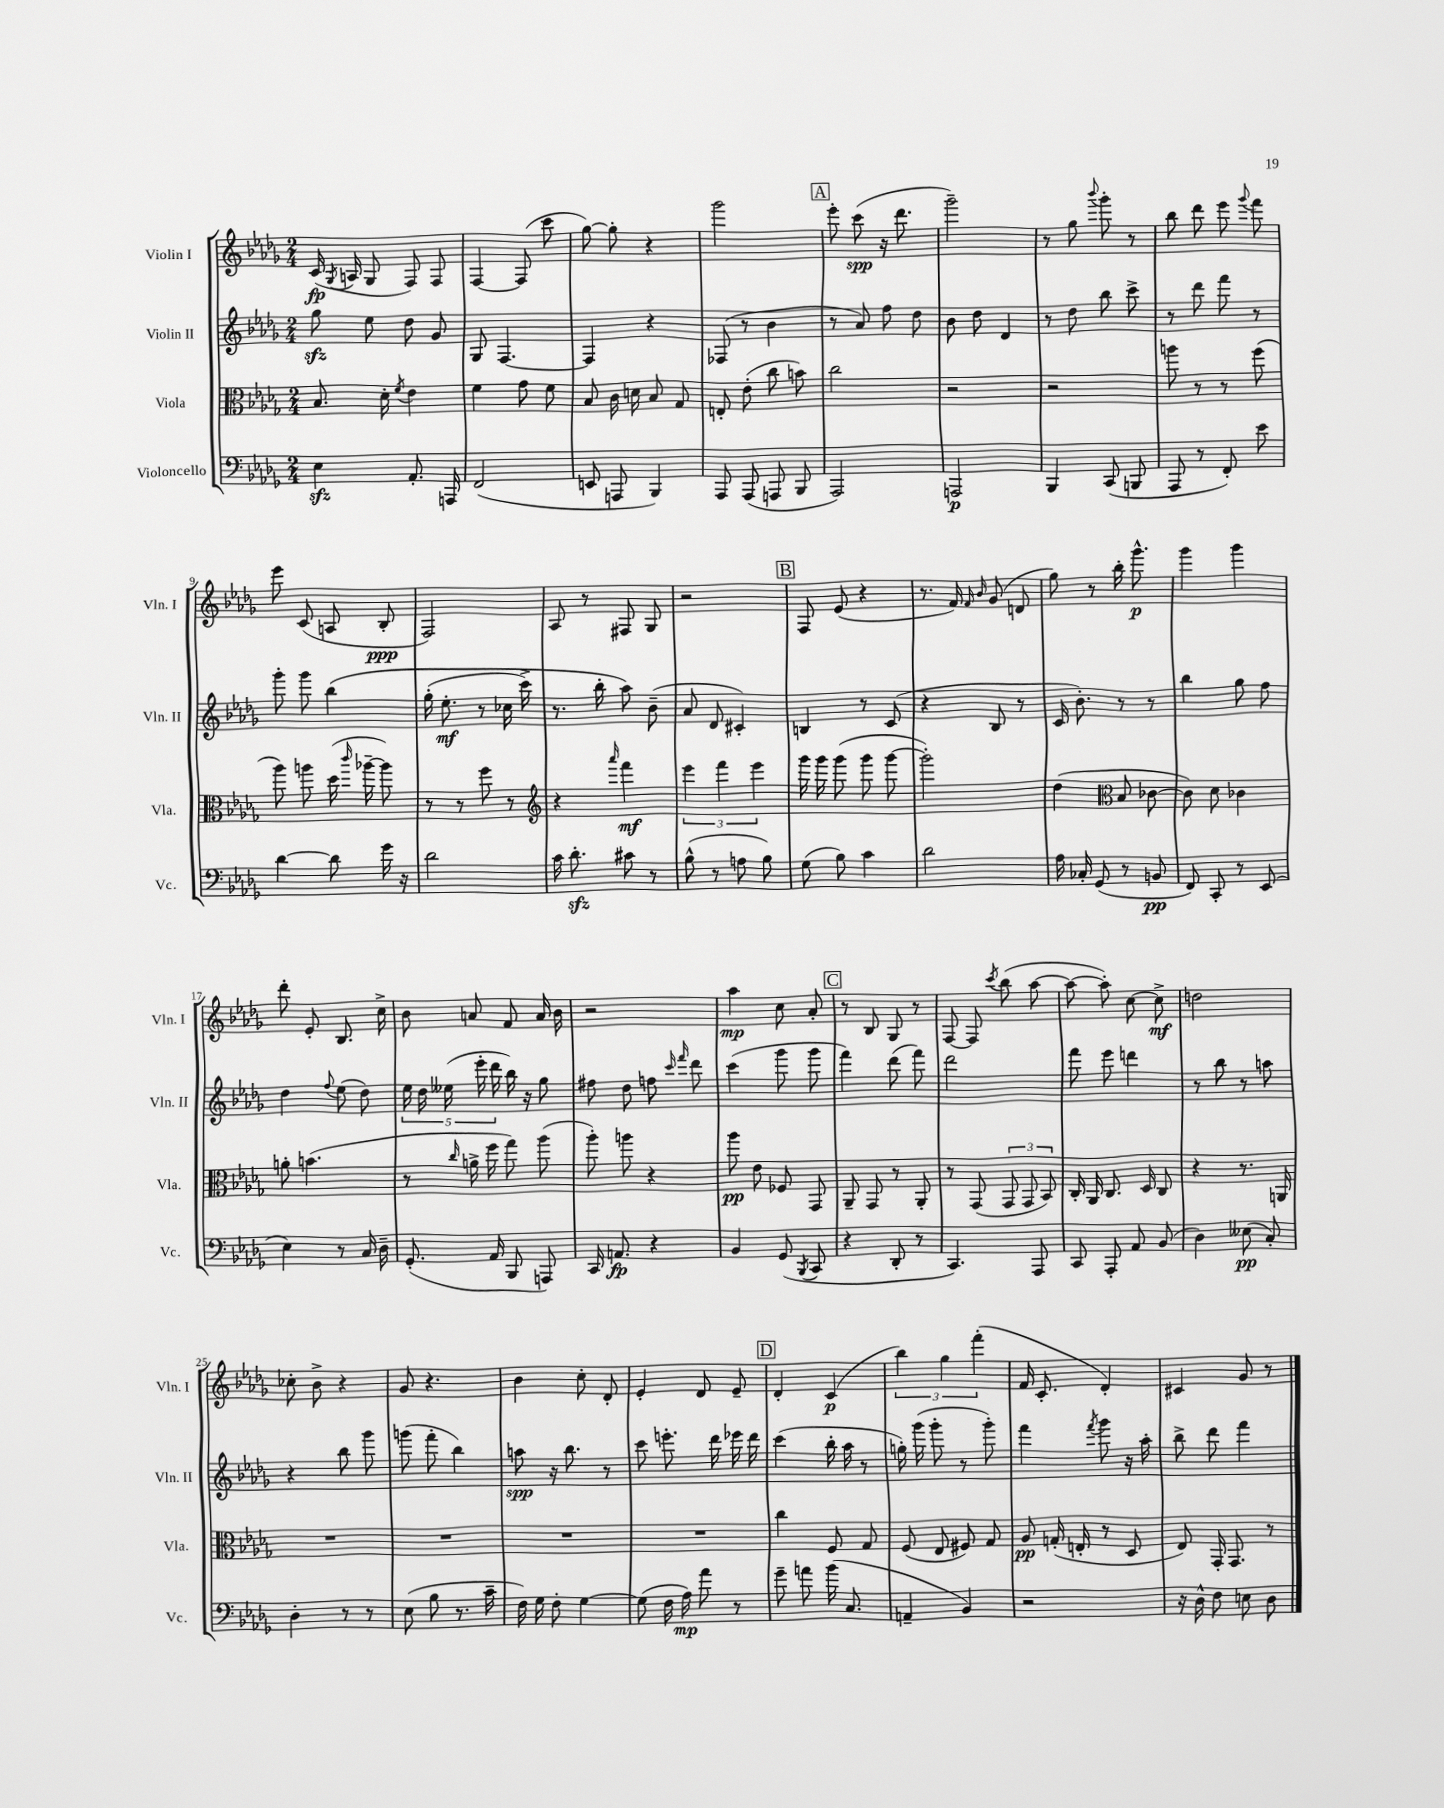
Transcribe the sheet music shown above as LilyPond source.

<<
\new StaffGroup <<
\new Staff = "s0" \with { instrumentName = "Violin I" shortInstrumentName = "Vln. I" } {
    \clef treble \key des \major \numericTimeSignature \time 2/4
    \autoBeamOff c'16\fp( \acciaccatura { ges8 } a16 ges8 f8) f8 |
    f4~ f8( c'''8 |
    ges''8~) ges''8-. r4 |
    ges'''2 |
    \mark \markup { \box "A" } ees'''8-. c'''8\spp( r16 des'''8. |
    ges'''2--) |
    r8 ges''8 \appoggiatura { bes'''8 } ges'''8-. r8 |
    bes''8 des'''8 ees'''8 \appoggiatura { ges'''8 } f'''8 |
    ees'''8 c'8( a8 bes8-.\ppp |
    f2) |
    aes8 r8 fis8 ges8 |
    r2 |
    \mark \markup { \box "B" } f8 ees'8( r4 |
    r8. f'16) \grace { f'16 bes'16 } ges'8( d'8 |
    ges''8) r8 bes''16-. ges'''8.-^\p |
    ges'''4 ges'''4 |
    des'''8-. ees'8-. bes8. c''16-> |
    bes'8 a'8 f'8 a'16 bes'16 |
    r2 |
    aes''4\mp c''8 aes'8-. |
    \mark \markup { \box "C" } r8 bes8 ges8 r8 |
    f8~ f8 \acciaccatura { c'''8 } bes''8( aes''8~ |
    aes''8~ aes''8-.) c''8~ c''8->\mf |
    d''2 |
    ces''8-. bes'8-> r4 |
    ges'8 r4. |
    bes'4 c''8-. des'8-. |
    ees'4-. des'8 ees'8-- |
    \mark \markup { \box "D" } des'4-. c'4\p( |
    \tuplet 3/2 { bes''4) ges''4 f'''4-.( } |
    f'16 c'8.-. des'4-.) |
    cis'4 ges'8 r8 \bar "|." |
}
\new Staff = "s1" \with { instrumentName = "Violin II" shortInstrumentName = "Vln. II" } {
    \clef treble \key des \major \numericTimeSignature \time 2/4
    \autoBeamOff ges''8\sfz ees''8 des''8 ges'8 |
    ges8 f4.~ |
    f4 r4 |
    fes8( r8 bes'4 |
    \mark \markup { \box "A" } r8 aes'8) f''8 des''8 |
    bes'8 des''8 des'4 |
    r8 des''8 bes''8 c'''8-> |
    r8 des'''8 f'''8 r8 |
    ges'''8-. ges'''8 bes''4\( |
    ges''16-.( ees''8.-.\mf r8 ces''16 c'''16->) |
    r8. bes''16-. aes''8\) bes'8--( |
    aes'8 des'8 cis'4-.) |
    \mark \markup { \box "B" } b4 r8 c'8( |
    r4 bes8 r8 |
    c'16 bes'8.-.) r8 r8 |
    bes''4 ges''8 f''8 |
    des''4 \appoggiatura { f''8 } ees''8( des''8) |
    \tuplet 5/4 { ees''16 des''16 eeses''16( ees'''16-. des'''16 } bes''16) r16 ges''8 |
    fis''8 des''8 f''8 \grace { c'''16 f'''16 } des'''8 |
    c'''4( ges'''8 ges'''8 |
    \mark \markup { \box "C" } f'''4) des'''8( f'''8) |
    des'''2 |
    f'''8 ees'''8 d'''4 |
    r8 bes''8 r8 a''8 |
    r4 bes''8 ges'''8 |
    g'''8( f'''8-. bes''4) |
    a''8\spp r16 bes''8. r8 |
    c'''8 e'''8.-. des'''16 ees'''16 des'''16 |
    \mark \markup { \box "D" } c'''4( bes''16-. aes''16 r8 |
    g''16-.) ges'''16( ges'''8-. r8 ges'''8-.) |
    f'''4 \acciaccatura { f'''8 } ges'''8 r16 aes''16-. |
    bes''8-> des'''8 f'''4 \bar "|." |
}
\new Staff = "s2" \with { instrumentName = "Viola" shortInstrumentName = "Vla." } {
    \clef alto \key des \major \numericTimeSignature \time 2/4
    \autoBeamOff bes8. des'16-. \acciaccatura { f'8 } ees'4 |
    f'4 ges'8 f'8 |
    bes8 c'16 d'16 bes8 ges8 |
    e8-. ees'8-.( c''8 b'8) |
    \mark \markup { \box "A" } c''2 |
    r2 |
    r2 |
    a''8 r8 r8 f''8( |
    aes''8) a''8 des''16( \grace { c'''16 } aes''16~-- aes''8) |
    r8 r8 f''8 r8 |
    \clef treble r4 \grace { aes'''16 } f'''4\mf |
    \tuplet 3/2 { ees'''4 f'''4 ees'''4 } |
    \mark \markup { \box "B" } ges'''16 ges'''16 ges'''8( ges'''8 ges'''8~ |
    ges'''2-.) |
    des''4( \clef alto bes8 ces'8~ |
    ces'8) des'8 ces'4 |
    a'8-. b'4.( |
    r8 \grace { c''16 } a'16-> f''16 ges''8) aes''8( |
    aes''8-.) a''8 r4 |
    aes''8\pp ees'8 fes8 ges,8 |
    \mark \markup { \box "C" } aes,8-- ges,8 r8 aes,8-. |
    r8 ges,8( \tuplet 3/2 { ges,8 ges,8 bes,8) } |
    c16-. aes,16 c8. des16 c8 |
    r4 r8. a,16 |
    R2 |
    R2 |
    R2 |
    R2 |
    \mark \markup { \box "D" } c''4 f8 ges8 |
    f8( ees8 fis8) ges8 |
    aes8\pp g16-.( e16-. r8 des8 |
    ees8) ges,16-. ges,8. r8 \bar "|." |
}
\new Staff = "s3" \with { instrumentName = "Violoncello" shortInstrumentName = "Vc." } {
    \clef bass \key des \major \numericTimeSignature \time 2/4
    \autoBeamOff ees4\sfz aes,8.-. a,,16 |
    f,2( |
    e,8 a,,8 bes,,4) |
    aes,,8 aes,,8( a,,8 bes,,8 |
    \mark \markup { \box "A" } aes,,2) |
    a,,2\p |
    bes,,4 c,8( b,,8 |
    aes,,8 r8 f,8-.) ees'8 |
    des'4~ des'8 ges'16 r16 |
    des'2 |
    c'16 des'8.-.\sfz cis'8 r8 |
    bes8-^( r8 a8 bes8) |
    \mark \markup { \box "B" } ges8( bes8) c'4 |
    des'2 |
    aes16 ces16-. ges,8( r8 b,8\pp |
    f,8) c,8-. r8 ees,8( |
    ees4) r8 c16 des16-- |
    ges,8.-.( aes,16 bes,,8 a,,8) |
    c,16 a,8.\fp r4 |
    bes,4 ges,8( \acciaccatura { bes,,8 } c,8 |
    \mark \markup { \box "C" } r4 des,8-. r8 |
    c,4.) aes,,8 |
    c,8 aes,,8-. aes,8 bes,8( |
    des4) eeses8\pp( c8-.) |
    des4-. r8 r8 |
    ees8( bes8 r8. c'16-- |
    f16) ges16 f8-. ges4~ |
    ges8( f16 aes16\mp) aes'8 r8 |
    \mark \markup { \box "D" } ges'8-- a'8 bes'16( c8. |
    a,4-- bes,4) |
    r2 |
    r16 des16-^ f8 e8 des8 \bar "|." |
}
>>
>>
